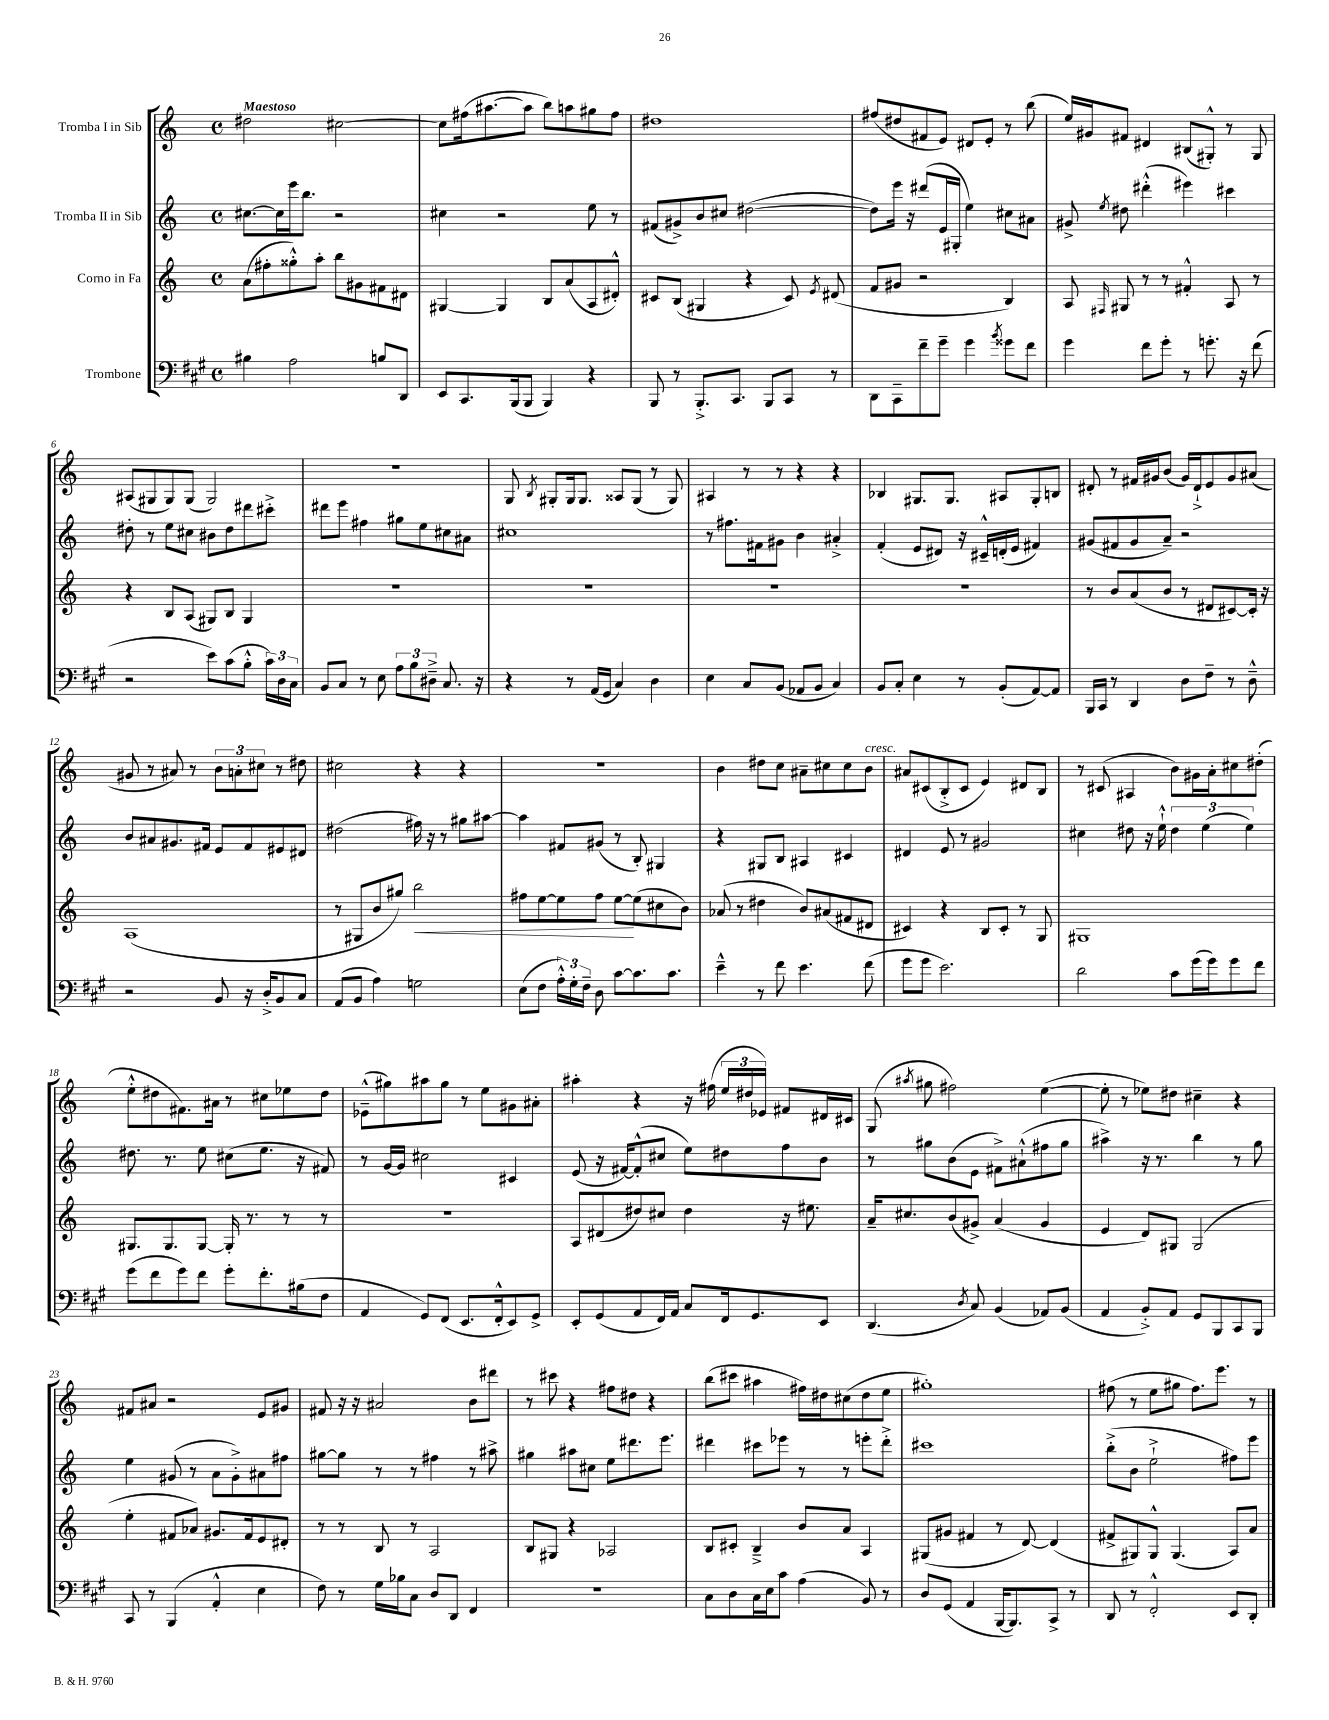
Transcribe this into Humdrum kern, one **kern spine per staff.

**kern	**kern	**kern	**kern
*staff4	*staff3	*staff2	*staff1
*clefF4	*clefG2	*clefG2	*clefG2
*k[f#c#g#]	*k[]	*k[]	*k[]
*M4/4	*M4/4	*M4/4	*M4/4
*met(c)	*met(c)	*met(c)	*met(c)
4B#\	(8a\L	[8.cc#\L	2dd#\
.	8ff#'\	.	.
.	.	16cc#\]L	.
2A\	8gg##'^^\)	16eee\J	.
.	.	8.bb\J	.
.	8aa'\J	.	.
.	8bb\L	2r	[2cc#\
.	8g#\	.	.
8B/L	8f#\	.	.
8DD/J	8d#\J	.	.
=	=	=	=
8EE/L	[4G#/	4cc#\	8cc#\]L
8.CC#/	.	.	(16ff#\k
.	.	.	[8.aa#\
.	4G#/]	2r	.
(16BBB/k	.	.	.
8BBB/J	.	.	8aa#\]J
4BBB/)	8B/L	.	8bb\L)
.	(8a/	.	8aa\
4r	8A/	8ee\	8gg#\
.	8d#'^^/J)	8r	8ff#\J
=	=	=	=
8BBB/	8c#/L	(8f#/L	1dd#
8r	(8B/J	8g#^/)	.
8.BBB'^/L	4G#/	8b/	.
.	.	8cc#/J	.
8.CC#/J	.	.	.
.	4r	([2dd#\	.
8BBB/L	.	.	.
8CC#/J	8c#/)	.	.
.	8qe/	.	.
8r	(8d#/	.	.
=	=	=	=
8DD\L	8f/L	8dd#\]L)	(8ff#/L
8CC#~\	8g#/J	16eee\Jk	8dd#/
.	.	16r	.
8f#~\	2r	(8ddd#/L	8f#/
8g#~\J	.	16e/L	8e/J)
.	.	16G#'/JJ	.
4g#\	.	4ee\)	8d#/L
.	.	.	8e'/J
8qb/	.	.	.
8g##\L	4B/)	8cc#\L	8r
8f#\J	.	8a#\J	(8bb\
=	=	=	=
4g#\	8A/	8g#^/	16ee/LL)
.	.	.	16g#/J
.	16qqF#/	8qee/	.
.	8G#/	8dd#\	8f#/J
8f#\L	8r	(4ddd#'^^\	4d#/
8g#'\J	8r	.	.
8r	4f#'^^/	4eee#\)	(8B#/L
8.g'\	.	.	8G#'^^/J)
.	8A/	4ccc#\	8r
16r	.	.	.
(8f#\	8r	.	8G#/
=	=	=	=
2r	4r	8dd#'\	(8A#/L
.	.	8r	8G#/
.	8B/L	8ee\L	8G#/)
.	(8A/J	8cc#\J	(8G#/J
8e\L)	8G#/L)	8b#\L	2G#/)
(8c#\	8B/J	8dd#\	.
8B'^^\J	4G#/	8ddd#\	.
24c#\LL)	.	8ccc#'^\J	.
24D\	.	.	.
24C#\JJ	.	.	.
=	=	=	=
8BB/L	1r	8ddd#\L	1r
8C#/J	.	8eee\J	.
8r	.	4ff#\	.
8E\	.	.	.
12A\L	.	8gg#\L	.
12B\	.	.	.
.	.	8ee\	.
12D#~^\J	.	.	.
8.C#/	.	8cc#\	.
.	.	8a#\J	.
16r	.	.	.
=	=	=	=
4r	1r	1cc#	8G/
.	.	.	8qB/
.	.	.	8G#'/L
8r	.	.	16G#/k
.	.	.	8.G#/J
(16AA/LL	.	.	.
16GG#/JJ	.	.	.
4C#/)	.	.	8A##/L
.	.	.	(8G#/J
4D\	.	.	8r
.	.	.	8G#/)
=	=	=	=
4E\	1r	8r	4A#/
.	.	8.ff#\L	.
8C#/L	.	.	8r
.	.	16f#\k	.
(8BB/J	.	8g#\J	8r
8AA-/L	.	4b\	4r
8BB/J	.	.	.
4C#/)	.	4a#'^/	4r
=	=	=	=
8BB/L	1r	(4f'/	4B-/
8C#'/J	.	.	.
4E\	.	8e/L	8.G#/L
.	.	8d#/J)	.
.	.	.	8.G#/J
8r	.	16r	.
.	.	16c#~^^/LL	.
(8BB'/L	.	(16d'/	8A#/L
.	.	16e/JJ	.
[8AA/)	.	4f#/)	8G#'/
8AA/]J	.	.	8B/J
=	=	=	=
16BBB/LL	8r	(8g#/L	8d#'/
16CC#/JJ	.	.	.
8r	8b/L	8f#/	8r
4DD/	(8a/	8g#/	16f#/LL
.	.	.	16g#/J
.	8b/J	8a~/J)	(8b/J
8D\L	8r	2r	16g#/LL)
.	.	.	16d#`^/J
8F#~\J	8d#/L	.	8e/
8r	[8c#/)	.	8g#/
8D~^^\	16c#'/]Jk	.	(8a#/J
.	16r	.	.
=	=	=	=
2r	(1A	8b/L	8g#/
.	.	8a#/	8r
.	.	8.g#/	8a#/)
.	.	.	8r
.	.	16f#/Jk	.
8BB/	.	8e/L	12b\L
.	.	.	12a'\
16r	.	8f#/	.
.	.	.	12cc#\J
16D'^/LK	.	.	.
8BB/	.	8e#/	8r
8C#/J	.	8d#/J	8dd#\
=	=	=	=
(8AA/L	8r	(2dd#\	2cc#\
8BB/J	8G#/L	.	.
4A\)	8b/	.	.
.	8gg#/J)	.	.
2G\	2bb\	16ff#\)	4r
.	.	16r	.
.	.	8r	.
.	.	8gg#\L	4r
.	.	[8aa#\J	.
=	=	=	=
(8E\L	8ff#\L	4aa#\]	1r
8F#\J	[8ee\	.	.
24A'^^\LL)	8ee\]	8f#/L	.
24G#'\	.	.	.
24F#~\JJ	.	.	.
8D\	8ff#\J	(8g#/J	.
[8c#\L	[8ee\L	8r	.
8.c#\]	(8ee\]	8B'/)	.
.	8cc#\	4G#/	.
8.c#\J	.	.	.
.	8b\J)	.	.
=	=	=	=
4e~^^\	(8a-/	4r	4b\
.	8r	.	.
8r	4dd#\	8G#/L	8dd#\L
8f#\	.	8B/J	8cc\J
4.e\	8b/L)	4A#/	8a#~\L
.	(8a#/	.	8cc#\
.	8f#/	4c#/	8cc#\
(8f#\	8d#/J	.	8b\J
=	=	=	=
8g#\L	4c#/)	4d#/	8a#/L
8g#\J	.	.	(8c#/
2.e\)	4r	8e/	8B'^/
.	.	8r	8c#/J
.	8B/L	2g#/	4e/)
.	8c#'/J	.	.
.	8r	.	8d#/L
.	8G/	.	8B/J
=	=	=	=
2d\	1G#	4cc#\	8r
.	.	.	(8c#/
.	.	8dd#\	4A#/
.	.	16r	.
.	.	16ee`^^\	.
8c#\L	.	6dd#\	8b\L)
(16g#\L	.	.	16g#\L
.	.	(6ee\	.
16g#\J)	.	.	16a'\J
8g#\	.	.	8cc#\
.	.	6ee\)	.
8f#\J	.	.	(8dd#'\J
=	=	=	=
(8g#\L	8.G#/L	8.dd#\	8ee'^^\L
8f#\	.	.	8dd#\
.	8.G#/	8.r	.
8g#\)	.	.	8.f#\)
8f#\J	[8G#/J	8ee\	.
.	.	.	16a#\Jk
8g#'\L	16G#'/]	(8cc#\L	8r
.	8.r	.	.
8.f#'\	.	8.ee\J	8cc#\L
.	8r	.	8ee-\
(16B#\k	.	16r	.
8F#\J	8r	8f#/)	8dd#\J
=	=	=	=
4AA/	1r	8r	(8e-~^^\L
.	.	[16g/LL	8gg#\)
.	.	16g/]JJ	.
8GG#/L)	.	2cc#\	8aa#\
(8FF#/J	.	.	8gg#\J
8.EE/L	.	.	8r
.	.	.	8ee\L
16FF#'^^/k	.	.	.
8EE/)	.	4c#/	8g#\
8GG#^/J	.	.	8a#'\J
=	=	=	=
8EE'/L	8A/L	(8e/	4aa#'\
(8GG#/	(8d#/	16r	.
.	.	[16f#/LK)	.
8AA/	8dd#/)	(8f#'^^/]	4r
16FF#/L)	8cc#/J	8cc#/J	.
16AA/JJ	.	.	.
8C#/L	4dd#\	8ee\L)	16r
.	.	.	(16ff#\
16FF#/k	.	8dd#\	24ee/LL
.	.	.	24dd#/
8.GG#/	.	.	.
.	.	.	24e-/JJ)
.	16r	8ff\	8f#/L
.	8.ee#\	.	.
8EE/J	.	8b\J	16d#/L
.	.	.	16c#/JJ
=	=	=	=
(4.DD/	16a~/LK	8r	(8G/
.	8.cc#/	.	.
.	.	.	8qaa#/
.	.	8gg#\L	8gg#\
.	(8b/	(8b\	2ff#\)
8qD/	.	.	.
8C#/)	8g#^/J)	8e\J	.
(4BB/	(4a/	8f#^\L)	.
.	.	(8a#`^^\	.
8AA-/L)	4g#/	8ff#\	([4ee\
(8BB/J	.	8gg#\J	.
=	=	=	=
4AA/	4e/	4aa#^\)	8ee'\]
.	.	.	8r
8BB'^/L)	8d/L)	16r	8ee-\L)
.	.	8.r	.
8AA/J	8G#/J	.	8dd#\J
8GG#/L	(2G#/	4bb\	4cc#~\
8BBB/	.	.	.
8CC#/	.	8r	4r
8BBB/J	.	8gg\	.
=	=	=	=
8CC#/	4ee'\	4ee\	8f#/L
8r	.	.	8a#/J
(4BBB/	8f#/L	(8g#/	2r
.	8a-/J)	8r	.
4AA'^^/	8.g#/L	8a\L	.
.	.	8g#'^\)	.
.	16f#/k	.	.
4E\	8e/	8a#\	8e/L
.	8d#'/J	8ff#\J	8g#/J
=	=	=	=
8F#\)	8r	[8gg#\L	8f#/
8r	8r	8gg#\]J	16r
.	.	.	16r
16G#\LL	8B/	8r	2a#/
16B-\J	.	.	.
8C#\J	8r	8r	.
8D/L	2A/	4ff#\	.
8DD/J	.	.	.
4FF#/	.	8r	8b\L
.	.	8aa#^\	8ddd#\J
=	=	=	=
1r	8B/L	4gg#\	8r
.	8G#/J	.	8ccc#\
.	4r	8aa#\L	4r
.	.	8cc#\J	.
.	2A-/	8ee\L	8ff#\L
.	.	8.ddd#\	8dd#\J
.	.	.	4r
.	.	8.eee\J	.
=	=	=	=
8C#\L	8B/L	4ddd#\	(8bb\L
8D\	8c#'/J	.	8ccc#\J
16C#\L	4B~^/	8ccc#\L	4aa#\
16E\J	.	.	.
8c#\J	.	8eee-\J	.
(4A\	8b/L	8r	16ff#\LL)
.	.	.	16dd#\J
.	8a/J	8r	(8cc#\
8BB/)	4A/	8eee'\L	8dd#\
8r	.	8ddd#'^\J	8ee\J
=	=	=	=
8D/L	(8G#/L	1ccc#	1gg#')
(8GG#/J	8g#/J	.	.
4AA/	4f#/	.	.
[16BBB/LK	8r	.	.
8.BBB/])	.	.	.
.	[8d/)	.	.
8CC#^/J	(4d/]	.	.
8r	.	.	.
=	=	=	=
8DD/	8f#^/L	(8bb'^\L	(8ff#\
8r	8G#/)	8b\J	8r
2FF#'^^/	8G#^^/J	2ee`^\	8ee\L
.	(4.G#/	.	8gg#\J
.	.	.	8.ff#\L)
.	.	.	8.eee\J
8EE/L	8A/L)	8ff#\L)	.
8DD'/J	8a/J	8eee\J	8r
==	==	==	==
*-	*-	*-	*-
